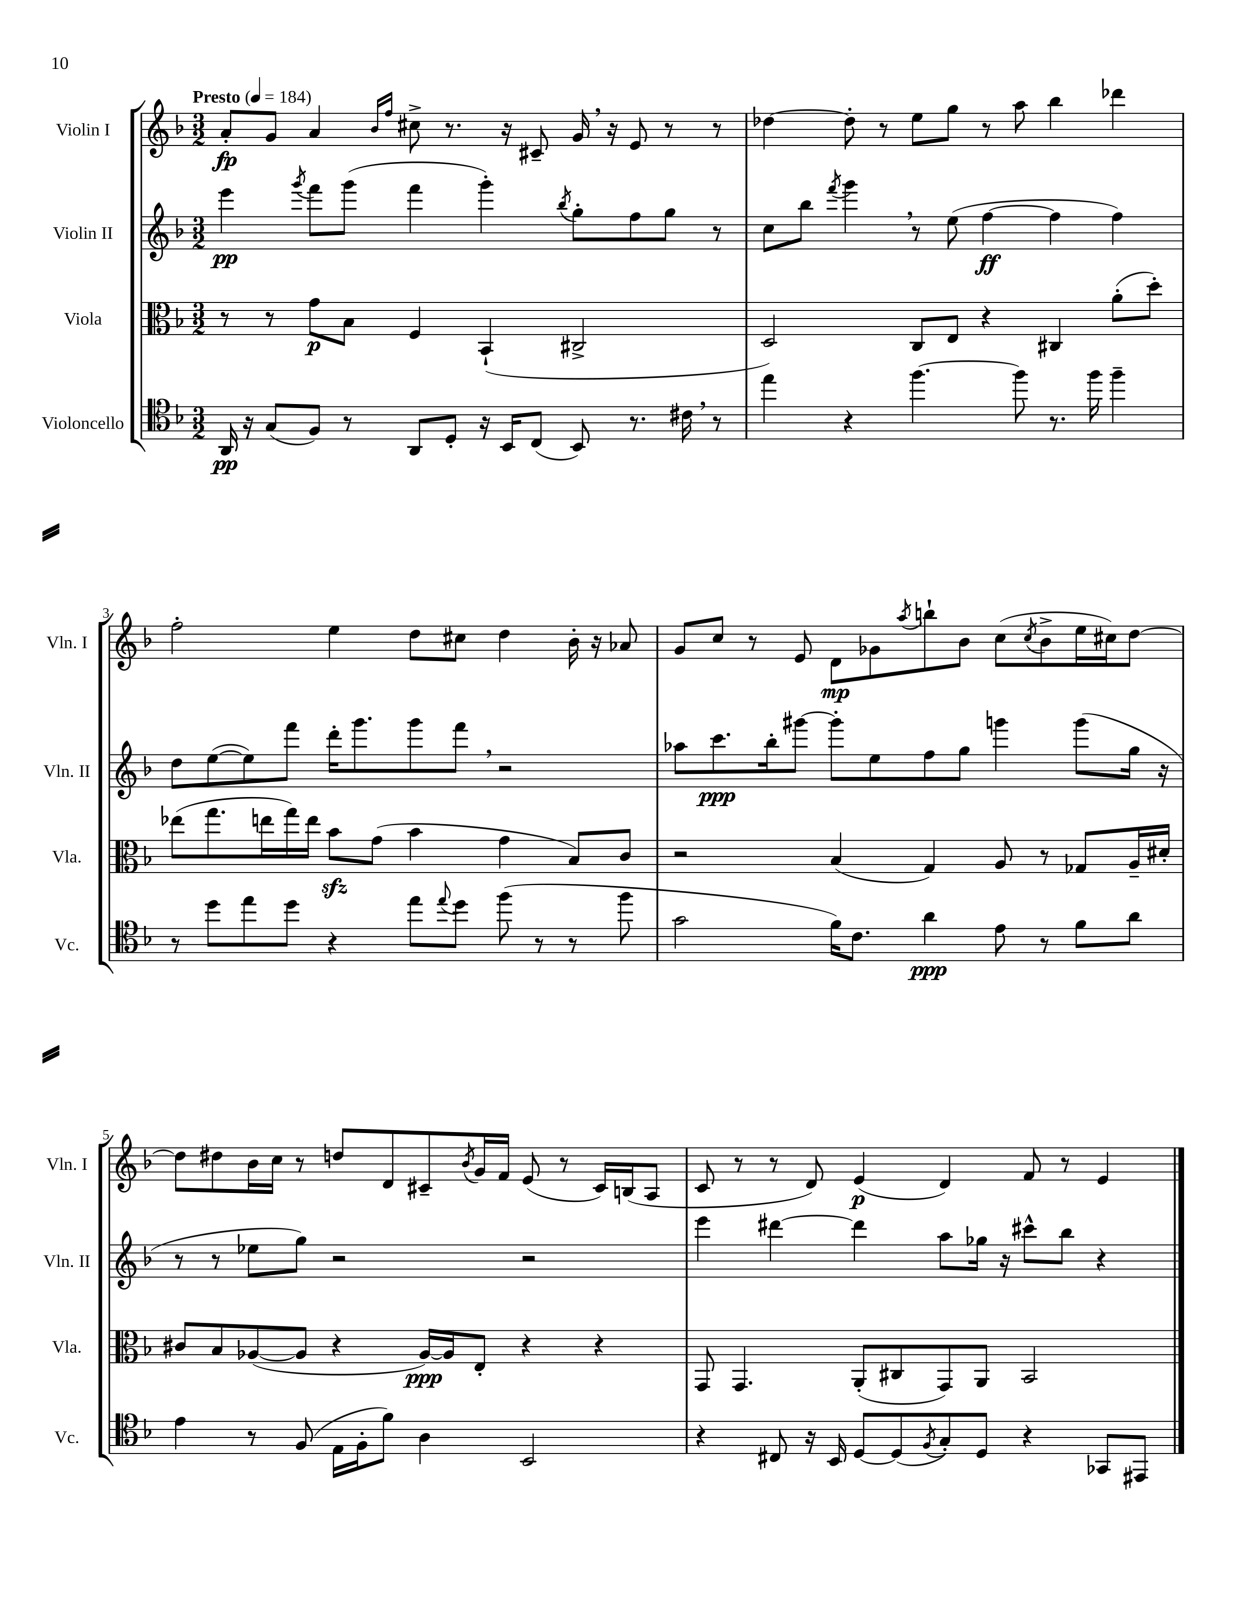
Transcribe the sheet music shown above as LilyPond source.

<<
\new StaffGroup <<
\new Staff = "s0" \with { instrumentName = "Violin I" shortInstrumentName = "Vln. I" } {
    \clef treble \key f \major \numericTimeSignature \time 3/2 \tempo "Presto" 4 = 184
    a'8-.\fp g'8 a'4 \grace { bes'16 f''16 } cis''8-> r8. r16 cis'8-- g'16 \breathe r16 e'8 r8 r8 |
    des''4~ des''8-. r8 e''8 g''8 r8 a''8 bes''4 des'''4 |
    f''2-. e''4 d''8 cis''8 d''4 bes'16-. r16 aes'8 |
    g'8 c''8 r8 e'8 d'8\mp ges'8 \acciaccatura { a''8 } b''8-! bes'8 c''8( \acciaccatura { c''8 } bes'8-> e''16 cis''16) d''8~ |
    d''8 dis''8 bes'16 c''16 r8 d''8 d'8 cis'8-- \acciaccatura { bes'8 } g'16 f'16 e'8( r8 cis'16) b16( a8 |
    c'8 r8 r8 d'8) e'4\p( d'4) f'8 r8 e'4 \bar "|." |
}
\new Staff = "s1" \with { instrumentName = "Violin II" shortInstrumentName = "Vln. II" } {
    \clef treble \key f \major \numericTimeSignature \time 3/2
    e'''4\pp \acciaccatura { g'''8 } f'''8 g'''8( f'''4 g'''4-.) \acciaccatura { bes''8 } g''8-. f''8 g''8 r8 |
    c''8 bes''8 \acciaccatura { f'''8 } g'''4 \breathe r8 e''8( f''4~\ff f''4 f''4) |
    d''8 e''8~( e''8) f'''8 d'''16-. g'''8. g'''8 f'''8 \breathe r2 |
    aes''8 c'''8.\ppp bes''16-. gis'''8~ gis'''8-. e''8 f''8 g''8 g'''4 g'''8( g''16 r16 |
    r8 r8 ees''8 g''8) r2 r2 |
    e'''4 dis'''4~ dis'''4 a''8 ges''16 r16 cis'''8-^ bes''8 r4 \bar "|." |
}
\new Staff = "s2" \with { instrumentName = "Viola" shortInstrumentName = "Vla." } {
    \clef alto \key f \major \numericTimeSignature \time 3/2
    r8 r8 g'8\p bes8 f4 bes,4-!( cis2-> |
    d2) c8 e8 r4 cis4 a'8-.( d''8-.) |
    ees''8( g''8. e''16 g''16) e''16 bes'8\sfz g'8( bes'4 g'4 bes8) c'8 |
    r2 bes4( g4) a8 r8 ges8 a16-- dis'16-. |
    cis'8 bes8 aes8~( aes8 r4 aes16~\ppp) aes16 e8-. r4 r4 |
    g,8 g,4. a,8-.( cis8 g,8) a,8 bes,2 \bar "|." |
}
\new Staff = "s3" \with { instrumentName = "Violoncello" shortInstrumentName = "Vc." } {
    \clef tenor \key f \major \numericTimeSignature \time 3/2
    a,16\pp r16 g8( f8) r8 a,8 d8-. r16 bes,16 c8( bes,8) r8. cis'16 \breathe r8 |
    e''4 r4 f''4.~ f''8 r8. f''16 f''4-- |
    r8 d''8 e''8 d''8 r4 e''8 \appoggiatura { e''8 } d''8 f''8( r8 r8 f''8 |
    g'2 f'16) c'8. a'4\ppp e'8 r8 f'8 a'8 |
    e'4 r8 f8( e16 f16-. f'8) a4 bes,2 |
    r4 cis8 r16 bes,16 d8~ d8( \acciaccatura { f8 } g8-.) d8 r4 ges,8 eis,8 \bar "|." |
}
>>
>>
